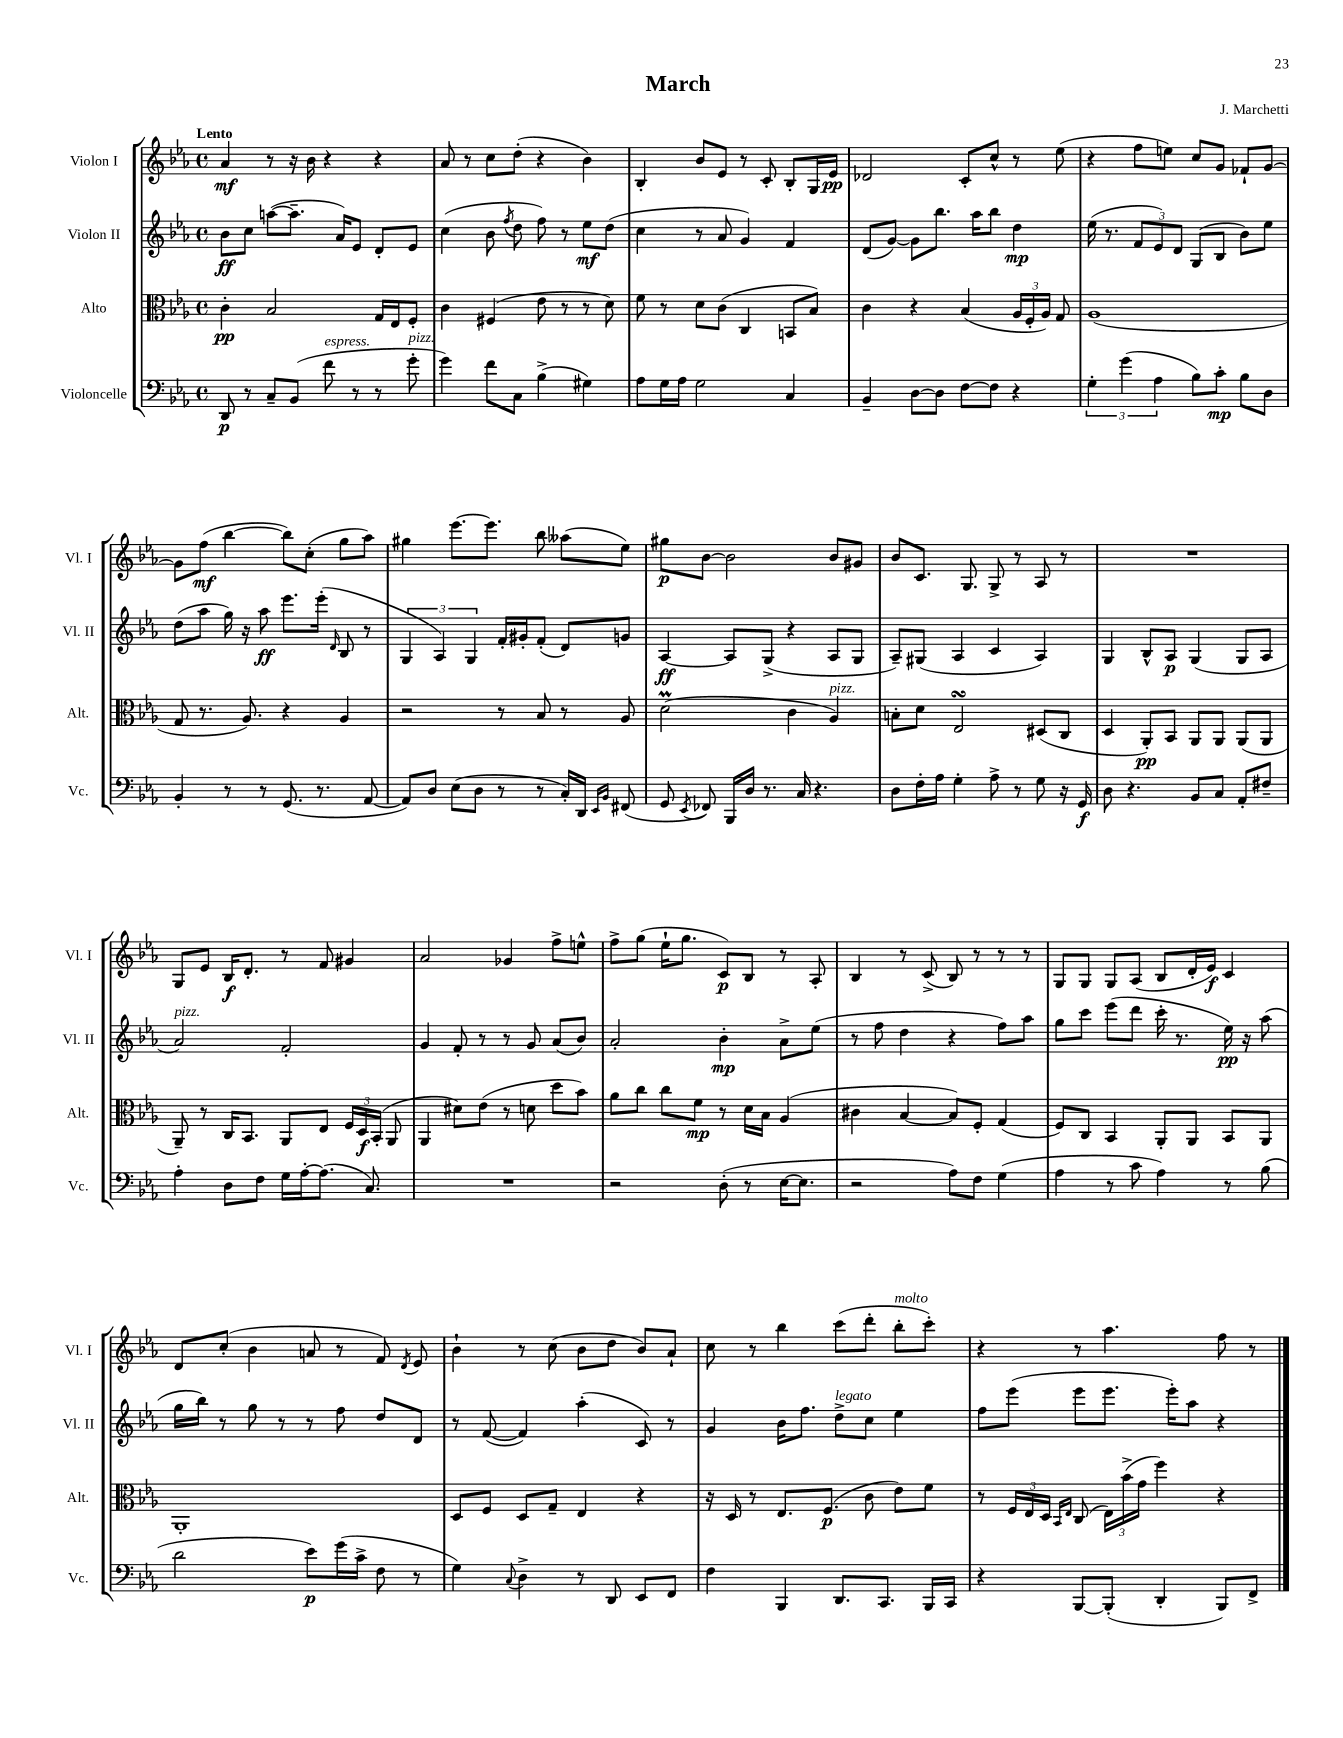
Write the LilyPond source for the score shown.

\header { title = "March" composer = "J. Marchetti" }
<<
\new StaffGroup <<
\new Staff = "s0" \with { instrumentName = "Violon I" shortInstrumentName = "Vl. I" } {
    \clef treble \key ees \major \defaultTimeSignature \time 4/4 \tempo "Lento"
    \autoBeamOff aes'4\mf r8 r16 bes'16 r4 r4 |
    aes'8 r8 c''8[ d''8]-.( r4 bes'4) |
    bes4-. bes'8[ ees'8] r8 c'8-. bes8[-. g16 ees'16]\pp |
    des'2 c'8[-. c''8]-^ r8 ees''8( |
    r4 f''8[ e''8]) c''8[ g'8] fes'8[-! g'8]~ |
    g'8[ f''8]\mf( bes''4~ bes''8[) c''8]-.( g''8[ aes''8]) |
    gis''4 ees'''8.[~ ees'''8.] bes''8 aeses''8[( ees''8]) |
    gis''8[\p bes'8]~ bes'2 bes'8[ gis'8] |
    bes'8[ c'8.] g8. g8-> r8 aes8 r8 |
    R1 |
    g8[ ees'8] bes16[\f d'8.]-. r8 f'8 gis'4 |
    aes'2 ges'4 f''8[-> e''8]-^ |
    f''8[-> g''8]( ees''16[-! g''8.] c'8[\p) bes8] r8 aes8-. |
    bes4 r8 c'8->( bes8) r8 r8 r8 |
    g8[ g8] g8[ aes8]( bes8[ d'16-. ees'16]\f) c'4 |
    d'8[ c''8]-.( bes'4 a'8 r8 f'8) \acciaccatura { d'8 } ees'8 |
    bes'4-! r8 c''8( bes'8[ d''8] bes'8[) aes'8]-! |
    c''8 r8 bes''4 c'''8[( d'''8]-. bes''8[-.^\markup { \italic "molto" } c'''8]-.) |
    r4 r8 aes''4. f''8 r8 \bar "|." |
}
\new Staff = "s1" \with { instrumentName = "Violon II" shortInstrumentName = "Vl. II" } {
    \clef treble \key ees \major \defaultTimeSignature \time 4/4
    \autoBeamOff bes'8[\ff c''8] a''8[~( a''8.]-- aes'16[) ees'8] d'8[-. ees'8] |
    c''4( bes'8 \acciaccatura { f''8 } d''8 f''8) r8 ees''8[\mf d''8]( |
    c''4 r8 aes'8 g'4) f'4 |
    d'8[( g'8]~) g'8[ bes''8.] aes''16[ bes''8] d''4\mp |
    ees''16( r8. \tuplet 3/2 { f'8[ ees'8) d'8] } g8[( bes8] bes'8[) ees''8] |
    d''8[( aes''8] g''16) r16 aes''8\ff ees'''8.[ ees'''16]-.( \grace { d'16 } bes8 r8 |
    \tuplet 3/2 { g4 aes4) g4 } f'16[-. gis'16-. f'8]-.( d'8[) g'8] |
    aes4~\ff aes8[ g8]->( r4 aes8[ g8] |
    aes8[--) gis8]( aes4 c'4 aes4) |
    g4 bes8[-^ aes8]\p g4( g8[ aes8] |
    aes'2^\markup { \italic "pizz." }) f'2-. |
    g'4 f'8-. r8 r8 g'8 aes'8[( bes'8]) |
    aes'2-. bes'4-.\mp aes'8[-> ees''8]( |
    r8 f''8 d''4 r4 f''8[) aes''8] |
    g''8[ c'''8] ees'''8[( d'''8] c'''16-. r8. ees''16\pp) r16 aes''8( |
    g''16[ bes''16]) r8 g''8 r8 r8 f''8 d''8[ d'8] |
    r8 f'8~( f'4) aes''4-.( c'8) r8 |
    g'4 bes'16[ f''8.] d''8[->^\markup { \italic "legato" } c''8] ees''4 |
    f''8[ ees'''8]( ees'''8[ ees'''8.] ees'''16[-.) aes''8] r4 \bar "|." |
}
\new Staff = "s2" \with { instrumentName = "Alto" shortInstrumentName = "Alt." } {
    \clef alto \key ees \major \defaultTimeSignature \time 4/4
    \autoBeamOff c'4-.\pp bes2 g16[ ees16 f8]-. |
    c'4 fis4( ees'8 r8 r8 d'8) |
    f'8 r8 d'8[ c'8]( c4 b,8[ bes8]) |
    c'4 r4 bes4( \tuplet 3/2 { aes16[ f16-. aes16]) } g8 |
    aes1( |
    g8 r8. aes8.) r4 aes4 |
    r2 r8 bes8 r8 aes8 |
    d'2\prall( c'4 aes4^\markup { \italic "pizz." }) |
    b8[-. d'8] ees2\turn dis8[( c8] |
    d4 aes,8[-.\pp) bes,8] aes,8[ aes,8] aes,8[( aes,8] |
    aes,8--) r8 c16[ bes,8.] aes,8[ ees8] \tuplet 3/2 { f16[ d16\f bes,16]-.( } aes,8 |
    aes,4 dis'8[) ees'8]( r8 d'8 d''8[ bes'8]) |
    aes'8[ c''8] c''8[ f'8]\mp r8 d'16[ bes16] aes4( |
    cis'4 bes4~ bes8[) f8]-. g4( |
    f8[) c8] bes,4 aes,8[-. aes,8] bes,8[ aes,8] |
    aes,1-. |
    d8[ f8] d8[ g8]-- ees4 r4 |
    r16 d16 r8 ees8.[ f8.]\p( c'8 ees'8[) f'8] |
    r8 \tuplet 3/2 { f16[ ees16 d16] } \grace { bes,16[ ees16] } c8( \tuplet 3/2 { ees16[) bes'16->( g'16] } f''4) r4 \bar "|." |
}
\new Staff = "s3" \with { instrumentName = "Violoncelle" shortInstrumentName = "Vc." } {
    \clef bass \key ees \major \defaultTimeSignature \time 4/4
    \autoBeamOff d,8\p r8 c8[-- bes,8]( f'8^\markup { \italic "espress." } r8 r8 g'8-.^\markup { \italic "pizz." } |
    g'4) f'8[ c8] bes4->( gis4) |
    aes8[ g16 aes16] g2 c4 |
    bes,4-- d8[~ d8] f8[~ f8] r4 |
    \tuplet 3/2 { g4-. g'4( aes4 } bes8[) c'8]-.\mp bes8[ d8] |
    bes,4-. r8 r8 g,8.( r8. aes,8~ |
    aes,8[) d8] ees8[( d8] r8 r8 c16[-.) d,16] \grace { ees,16[ bes,16] } fis,8( |
    g,8 \acciaccatura { ees,8 } fes,8) bes,,16[ d16] r8. c16 r4. |
    d8[ f16-. aes16] g4-. aes8-> r8 g8 r16 g,16\f |
    d8 r4. bes,8[ c8] aes,8[-. fis8]-- |
    aes4-. d8[ f8] g16[ aes16~-. aes8.]( c8.) |
    R1 |
    r2 d8-.( r8 ees16[~ ees8.] |
    r2 aes8[) f8] g4( |
    aes4 r8 c'8 aes4) r8 bes8( |
    d'2 ees'8[\p) g'16( c'16]-> f8 r8 |
    g4) \appoggiatura { c8 } d4-> r8 d,8 ees,8[ f,8] |
    f4 bes,,4 d,8.[ c,8.] bes,,16[ c,16] |
    r4 bes,,8[~ bes,,8]-.( d,4-. bes,,8[) f,8]-> \bar "|." |
}
>>
>>
\layout { \context { \Score \remove "Bar_number_engraver" } }
